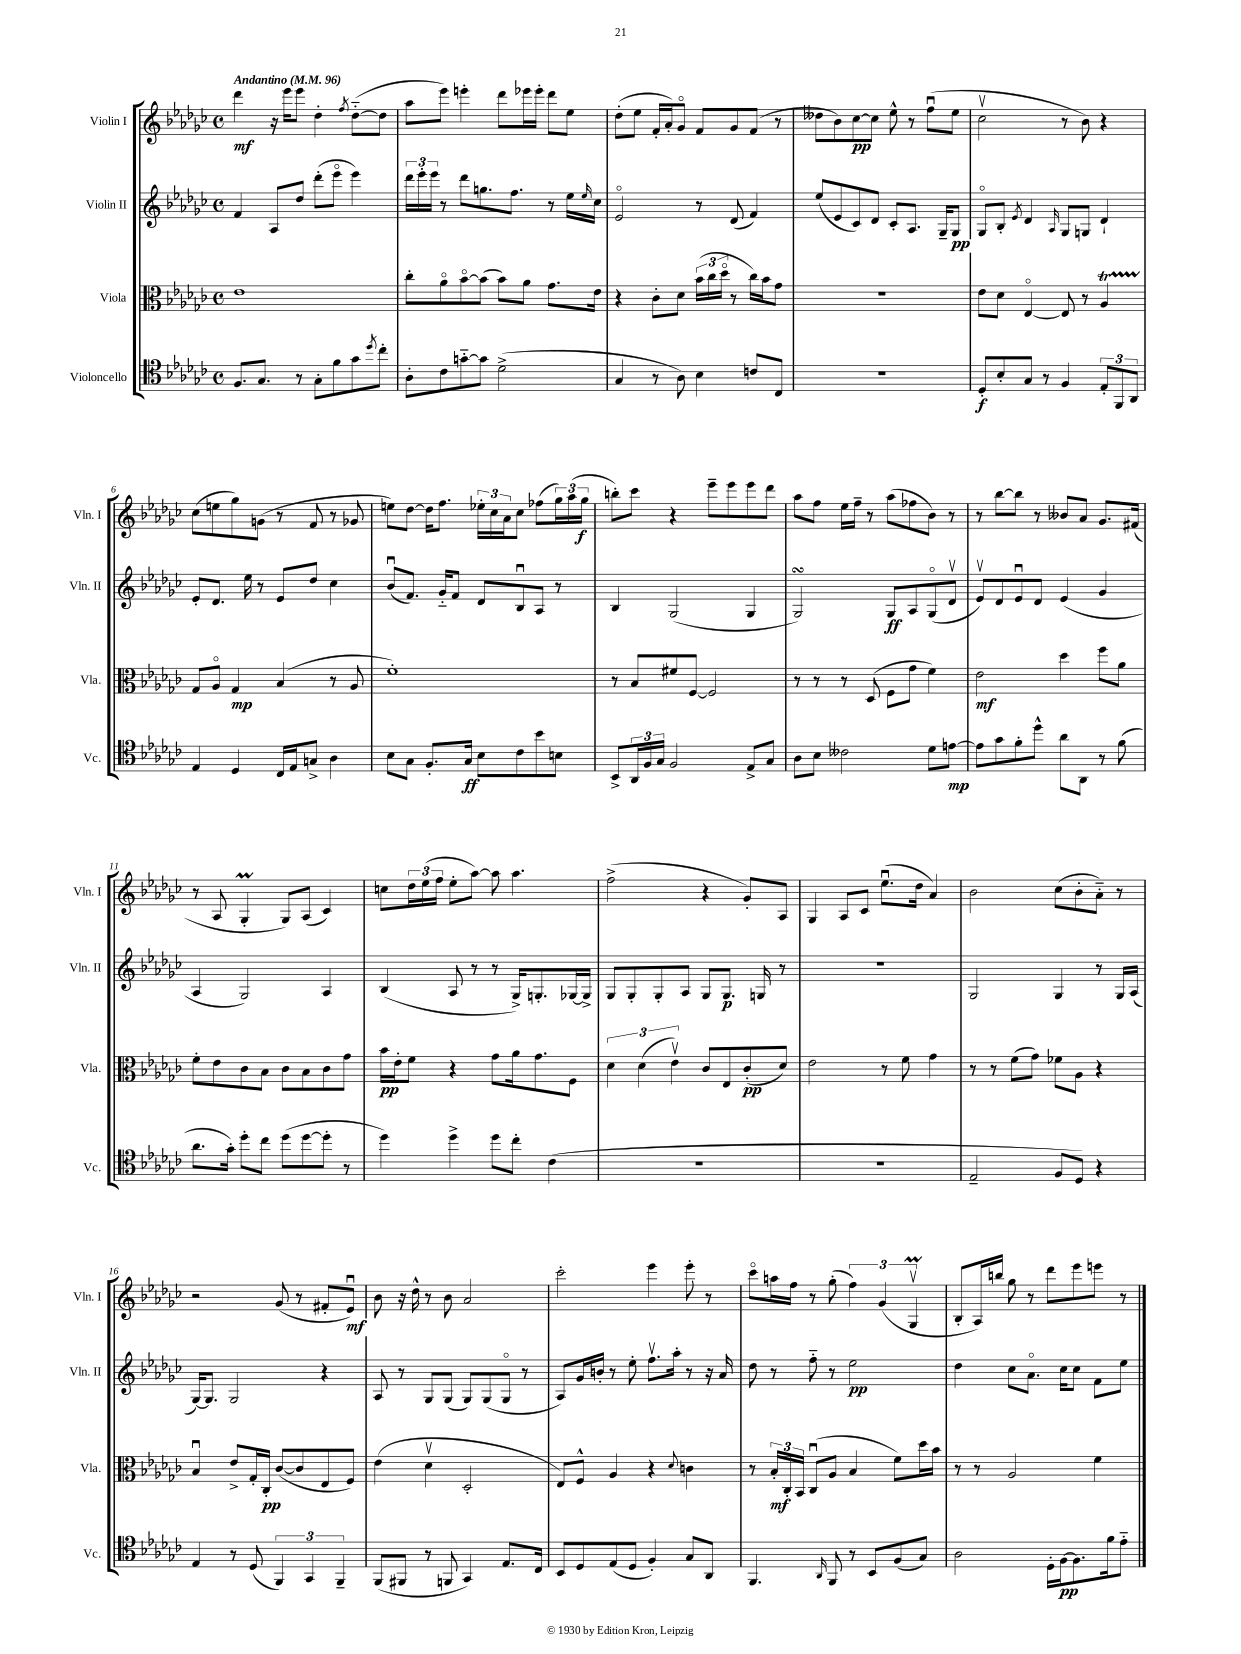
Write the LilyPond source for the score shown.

<<
\new StaffGroup <<
\new Staff = "s0" \with { instrumentName = "Violin I" shortInstrumentName = "Vln. I" } {
    \clef treble \key ges \major \defaultTimeSignature \time 4/4 \tempo "Andantino" 4 = 96
    des'''4\mf r16 ees'''16 ees'''8 des''4-. \acciaccatura { f''8 } des''8~-_( des''8 |
    aes''8 ees'''8) e'''4-. des'''8 ees'''16 ees'''16-. des'''8 ees''8 |
    des''8-.( ees''8 f'16-. aes'16-.) ges'8\flageolet f'8 ges'8 f'8( r8 |
    deses''8 bes'8) ces''8~\pp ces''8 ees''8-^ r8 f''8\downbow( ees''8 |
    ces''2\upbow r8 bes'8) r4 |
    ces''8( e''8 ges''8) g'8( r8 f'8 r8 ges'8 |
    e''8) des''8~ des''16 f''8. \tuplet 3/2 { ees''16-. ces''16 aes'16 } ces''8 fes''8( \tuplet 3/2 { ges''16) aes''16( ges''16\f } |
    b''8-.) ces'''8 r4 ees'''8-- ees'''8 ees'''8 des'''8 |
    aes''8 f''8 ees''16 f''16-- r8 aes''8( fes''8 bes'8) r8 |
    r8 bes''8~ bes''8 r8 beses'8 aes'8 ges'8. fis'16( |
    r8 aes8 ges4-.\prall ges8) aes8( ces'4) |
    c''8 \tuplet 3/2 { des''16 ees''16( f''16 } ees''8-. aes''8~) aes''8 aes''4. |
    f''2->( r4 ges'8-.) aes8 |
    ges4 aes8 ces'8 ees''8.\downbow( des''16 aes'4) |
    bes'2 ces''8( bes'8-. aes'8-_) r8 |
    r2 ges'8( r8 fis'8-. ees'8\downbow\mf) |
    bes'8 r16 des''16-^ r8 bes'8 aes'2 |
    ces'''2-. ees'''4 ees'''8-. r8 |
    ces'''8\flageolet a''16 f''16 r8 ges''8-.( \tuplet 3/2 { f''4) ges'4( ges4\upbow\prall } |
    bes8-. aes16) b''16 ges''8 r8 des'''8 ees'''8 e'''8 r8 \bar "|." |
}
\new Staff = "s1" \with { instrumentName = "Violin II" shortInstrumentName = "Vln. II" } {
    \clef treble \key ges \major \defaultTimeSignature \time 4/4
    f'4 aes8 des''8 des'''8-.( ees'''8\flageolet ees'''4) |
    \tuplet 3/2 { des'''16 ees'''16-. ees'''16 } r8 des'''8 g''8. f''8. r8 ees''16 \grace { ees''16 } ces''16 |
    ees'2\flageolet r8 des'8( f'4) |
    ees''8( ees'8 ces'8) des'8 ces'8-. aes8. ges16-- ges8\pp |
    ges8\flageolet bes8-. \acciaccatura { ees'8 } des'4 \grace { aes16 } ges8 g8 des'4-! |
    ees'8-. des'8. ees''16 r8 ees'8 des''8 ces''4 |
    bes'8\downbow( f'8.) ges'16-_ f'8 des'8 bes8\downbow aes8 r8 |
    bes4 ges2( ges4 |
    ges2\turn) ges8\ff aes8 ges8\flageolet( des'8\upbow |
    ees'8\upbow) des'8 ees'8\downbow des'8 ees'4( ges'4 |
    aes4 ges2) aes4 |
    bes4( aes8 r8 r8 ges16->) g8.-. ges16~ ges16-> |
    ges8 ges8-. ges8-. aes8 ges8 ges8.\p g16 r8 |
    R1 |
    ges2 ges4 r8 ges16 aes16( |
    ges16~) ges8. ges2 r4 |
    aes8 r8 ges8 ges8( ges8) ges8( ges8\flageolet r8 |
    aes8) ges'16 b'16-. r8 ees''8-. f''8.\upbow aes''16-. r8 r16 aes'16 |
    des''8 r8 f''8-_ r8 ees''2\pp |
    des''4 ces''8 aes'8.\flageolet ces''16 ces''8 f'8 ees''8 \bar "|." |
}
\new Staff = "s2" \with { instrumentName = "Viola" shortInstrumentName = "Vla." } {
    \clef alto \key ges \major \defaultTimeSignature \time 4/4
    ees'1 |
    ces''8-. aes'8\flageolet bes'8~\flageolet bes'8( bes'8) aes'8 ges'8. ees'16 |
    r4 ces'8-. des'8 \tuplet 3/2 { bes'16( ces''16 des''16\flageolet } r8 ces''16) bes'16 ges'8 |
    R1 |
    ees'8 des'8 ees4~\flageolet ees8 r8 aes4\startTrillSpan |
    ges8\stopTrillSpan aes8\flageolet ges4\mp bes4( r8 aes8 |
    f'1-.) |
    r8 bes8 fis'8 f8~ f2 |
    r8 r8 r8 des8( f8 ges'8 f'4) |
    ees'2\mf des''4 f''8 aes'8 |
    f'8-. ees'8 ces'8 bes8 ces'8 bes8 ces'8 ges'8 |
    bes'16\pp ees'16-. f'8 r4 ges'8 aes'16 ges'8. f8 |
    \tuplet 3/2 { des'4 des'4( ees'4\upbow) } ces'8 ees8 ces'8-.\pp( des'8) |
    ees'2 r8 f'8 ges'4 |
    r8 r8 f'8( ges'8) fes'8 aes8 r4 |
    bes4\downbow ees'8-> ges16-. ces16-.\pp ces'8~( ces'8 ees8 f8) |
    ees'4( des'4\upbow des2-. |
    ees8) f8-^ aes4 r4 \appoggiatura { des'8 } c'4 |
    r8 \tuplet 3/2 { bes16-.\mf ces16-. bes,16 } ces8\downbow( aes8 bes4 f'8) des''16 bes'16 |
    r8 r8 aes2 f'4 \bar "|." |
}
\new Staff = "s3" \with { instrumentName = "Violoncello" shortInstrumentName = "Vc." } {
    \clef tenor \key ges \major \defaultTimeSignature \time 4/4
    f8. ges8. r8 ges8-. f'8 ges'8 \acciaccatura { des''8 } ces''8-. |
    aes8-. ces'8 g'8~-_ g'8 des'2->( |
    ges4 r8 aes8) bes4 c'8 ces8 |
    R1 |
    des8-.\f bes8-. ges8 r8 f4 \tuplet 3/2 { ees8-. f,8 aes,8 } |
    ees4 des4 ces16 ees16 g8-> aes4 |
    bes8 ges8 f8.-. ges16\ff bes8 ces'8 bes'8 b8 |
    bes,8-> \tuplet 3/2 { aes,16 f16 ges16 } f2 ees8-> ges8 |
    aes8 bes8 ceses'2 des'8 e'8~\mp |
    e'8 ges'8 f'8-. des''8-^ aes'8 aes,8 r8 f'8( |
    aes'8. ges'16-.) des''8-. ces''8 des''8( des''8~ des''8-. r8 |
    des''4) des''4-> des''8 ces''8-. ces'4( |
    R1 |
    R1 |
    ees2-- f8 des8) r4 |
    ees4 r8 des8( \tuplet 3/2 { f,4) ges,4 f,4-- } |
    f,8( fis,8 r8 f,8 ges,4) ees8. ces16 |
    bes,8 des8 ees8( des8 f4-.) ges8 aes,8 |
    f,4. \grace { aes,16 } f,8 r8 bes,8 f8( ges8) |
    aes2 des16-. f16~\pp f8. f'16 ees'8-_ \bar "|." |
}
>>
>>
